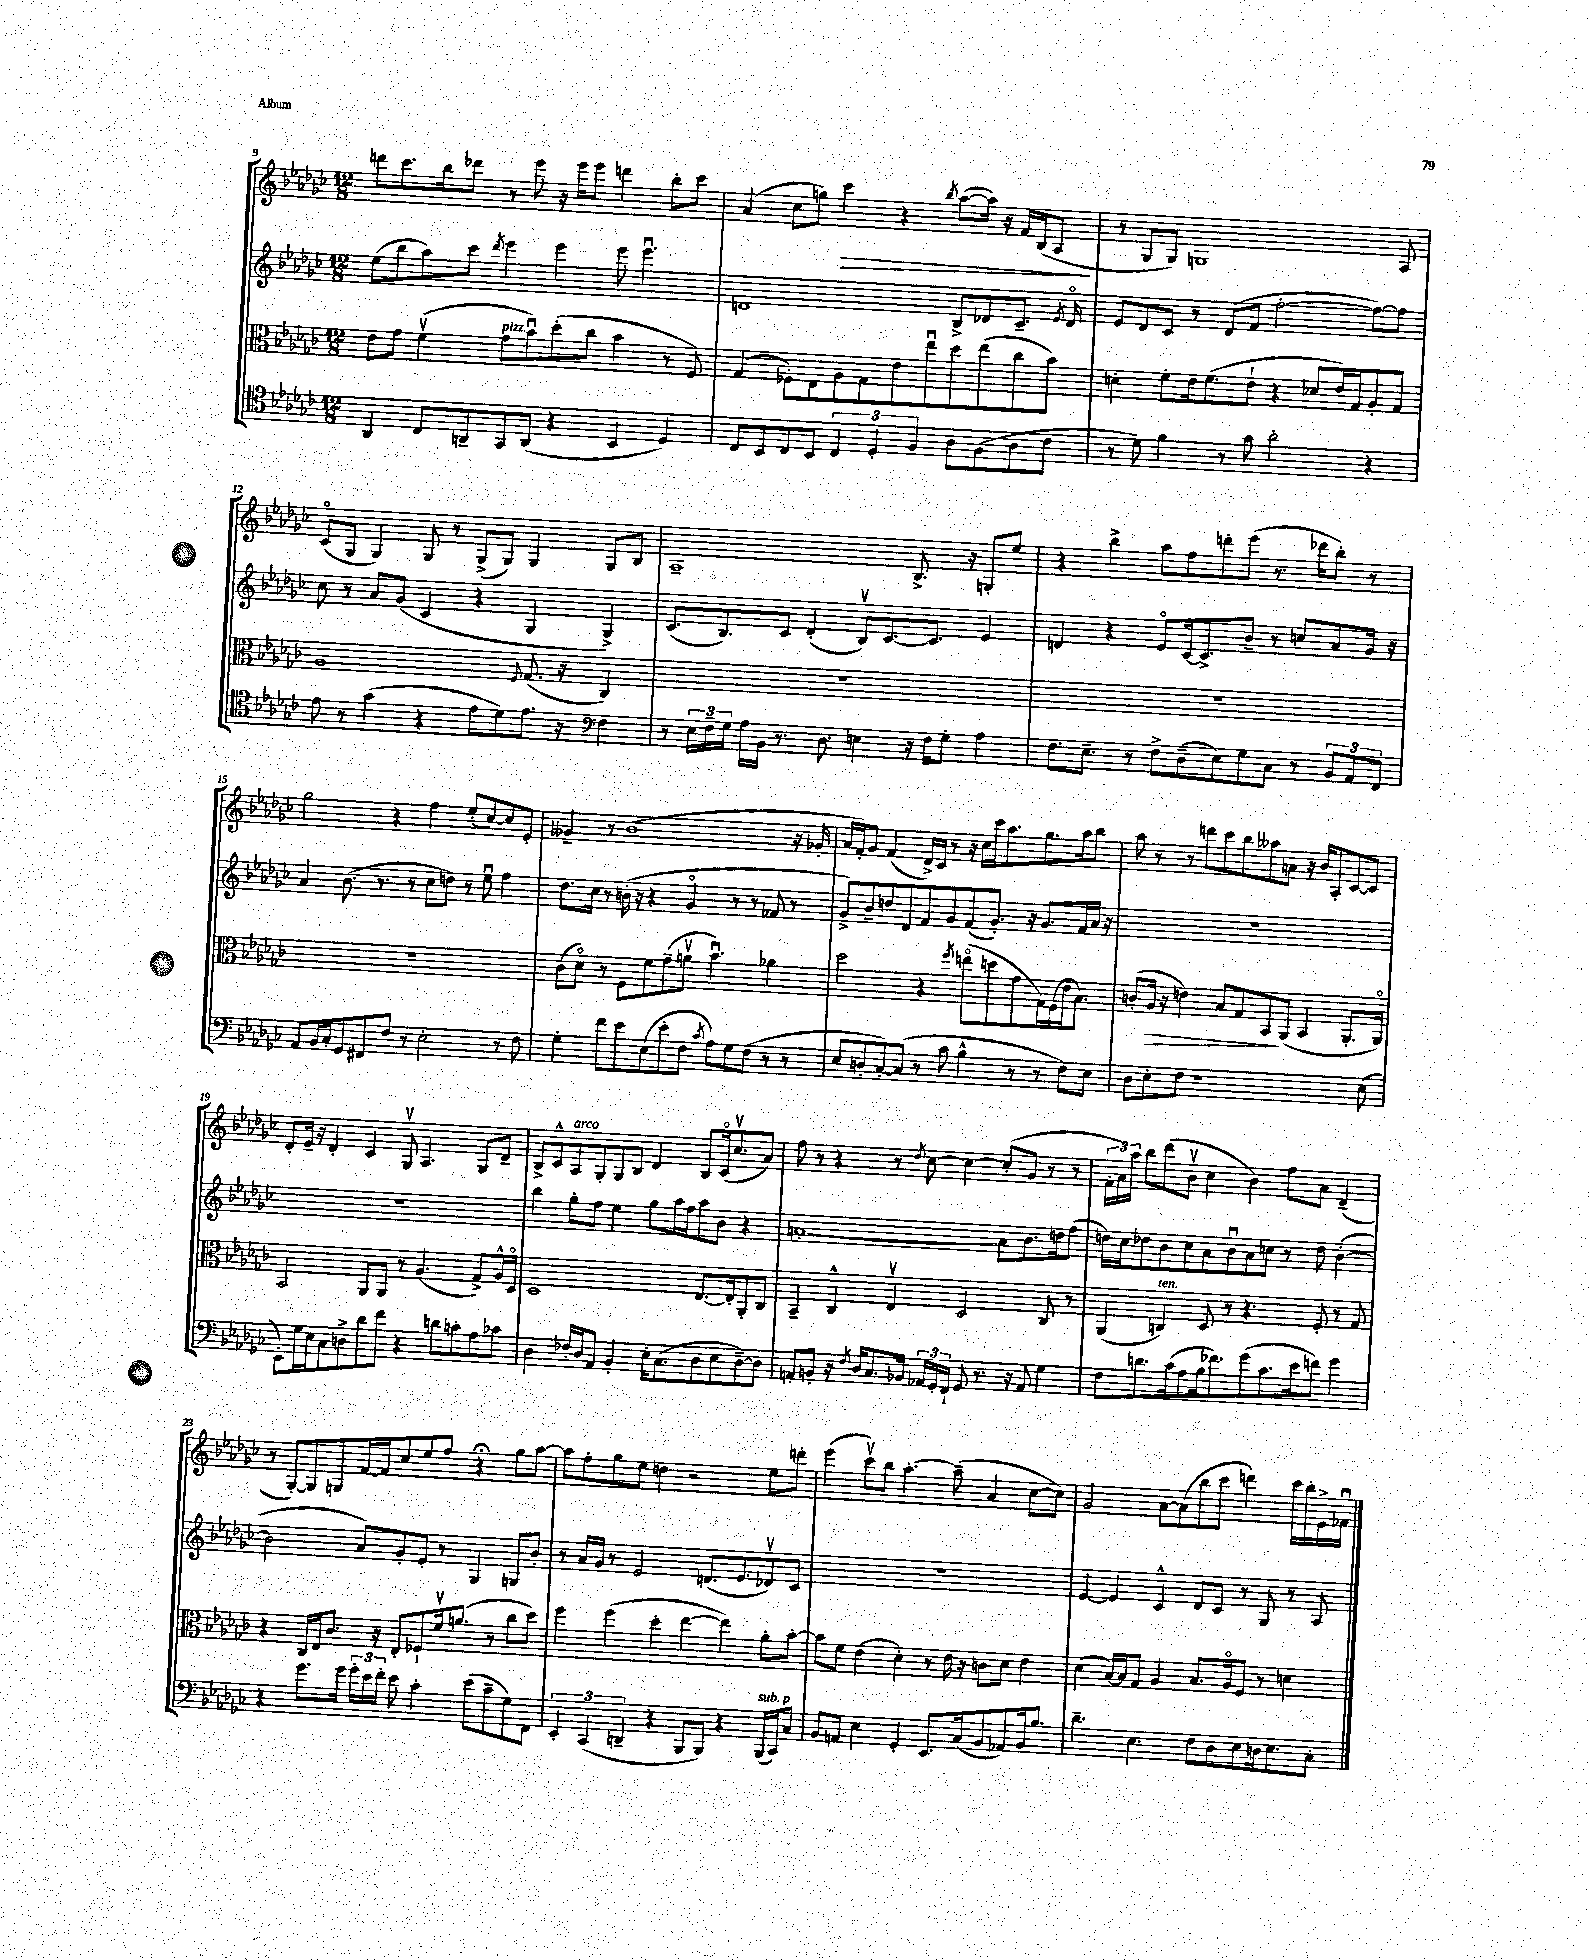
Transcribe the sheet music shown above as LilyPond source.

<<
\new StaffGroup <<
\new Staff = "s0" {
    \clef treble \key ges \major \numericTimeSignature \time 12/8
    \autoBeamOff d'''8[ ces'''8. bes''16 des'''8] r8 ees'''8 r16 ees'''16[ ees'''8] d'''4 bes''8[-. ces'''8] |
    aes'4( ces''8[ g''8]) ces'''4\> r4 \acciaccatura { bes''8 } aes''8[~( aes''16]) r16 f'16[ bes16( aes8]\! |
    r8 ges8[ ges8]) g1 aes8 |
    ces'8[\flageolet( ges8] ges4) ges8 r8 ges8[->( ges8]) ges4 ges8[ bes8] |
    aes1-- bes8.-> r16 g8[-. ees''8] |
    r4 bes''4-> aes''8[ f''8 d'''8-. ees'''8]( r8. des'''16[ bes''8]-.) r8 |
    ges''2 r4 f''4 ees''8[-.( ces''8~) ces''8 ees'8]-. |
    geses'4-- r8 bes'1( r16 ges'16-. |
    aes'16[ f'16-.) ges'8] f'4( des'16[->) ces'16] r8 r16 ces''16[ ces'''16 aes''8. ges''8. aes''16 bes''8] |
    aes''8 r8 r8 d'''8[ ces'''8 bes''8 aeses''8 a'8] r16 bes'16[ aes8-. ces'8~ ces'8] |
    des'8[-. ees'16]-- r16 des'4-. ces'4 ges8\upbow aes4. ges8[ des'8]-- |
    bes8[-> ces'8-^ aes8^\markup { \italic "arco" } ges8-. ges8 bes8] des'4 bes8[ ces'16\flageolet( ces''8.\upbow aes'8]) |
    f''8 r8 r4 r8 \acciaccatura { des''8 } ces''8~ ces''4~ ces''8[-.( ges'8] r8 r8 |
    \tuplet 3/2 { f'16[-. aes'16) aes''16] } bes''8[ des'''8( bes'8]\upbow ces''4 bes'4) f''8[ aes'8] des'4--( |
    r8 ges8[~-.) ges8 g8 f'16~ f'16 ces''8 ees''8 f''8] r4\fermata ges''8[ aes''8]~ |
    aes''8[ f''8-. ges''8 ees''8] d''4 r2 ees''8[ d'''8]-. |
    ees'''4( ces'''8[\upbow) bes''8] aes''4.~-. aes''8--( aes'4 ces''8[~ ces''8]) |
    ges'2 aes'8[~ aes'8( bes''8 ces'''8] d'''4) ces'''16[ bes''16-. ees'16-> fes'16]\downbow \bar "|." |
}
\new Staff = "s1" {
    \clef treble \key ges \major \numericTimeSignature \time 12/8
    \autoBeamOff ees''8[( bes''8 aes''8) ces'''8] \acciaccatura { des'''8 } ees'''4 ees'''4 ees'''8 ees'''4.\downbow |
    d'1 bes8[-> des'8 ces'8.]-- \acciaccatura { ees'8 } des'16\flageolet |
    ees'8[ des'8 ces'8] r8 des'8[( f'8] f''2~-. f''8[~) f''8] |
    ces''8 r8 aes'8[ ges'8]( ces'4 r4 ges4 ges4->) |
    ces'8.[( bes8.) ces'8] des'4-.( bes8[\upbow) ces'8.~ ces'8.] ees'4 |
    d'4 r4 ees'8[\flageolet ces'16~ ces'8.-> bes'8]-- r8 c''8[ aes'8 ges'16] r16 |
    aes'4 bes'8.( r8. r8 ces''8[ d''8]) r8 ees''8\downbow f''4 |
    des''8.[ ces''16] r8 b'16-.( r16 r4 ges'4\flageolet r8 r8 fes'8 r8 |
    ges'8[->) bes'8-- d''8 des'8 f'8 ges'8 f'8( ges'8.]-.) r16 ges'8.[ f'16 aes'16] r16 |
    R1. |
    R1. |
    bes''4 ges''8[-. f''8] ees''4 ges''8[ aes''16 f''16 aes''8 bes'8] r4 |
    a'1~-. a'8[ bes'8. d''16 f''8]( |
    d''16[) ces''16 des''8 bes'8 ces''8 aes'8 bes'8\downbow aes'8 c''8] r8 des''8 bes'4~-.( |
    bes'2 aes'8[) ges'8-. ees'8]-. r8 ges4 g8[ bes'8]-. |
    r8 aes'16[ ges'16] r8 ees'2 d'8.[( ees'8. des'8\upbow) ces'8] |
    R1. |
    ees'4~ ees'4 ces'4-^ des'8[ ces'8] r8 ges8 r8 aes8 \bar "|." |
}
\new Staff = "s2" {
    \clef alto \key ges \major \numericTimeSignature \time 12/8
    \autoBeamOff ees'8[ ges'8] f'4\upbow( ges'8[^\markup { \italic "pizz." } bes'8\downbow) des''8-.( ces''8] bes'4 r8 f8) |
    ges4( fes8[-.) ees8 aes8 ges8 ees'8 ees''8\downbow des''8 ees''8( ces''8 bes'8]) |
    d'4-. f'8[-. ees'16 f'8.( ees'8]-! r4 des'8[ ees'16) ges16 aes8-. ges8] |
    aes1 \appoggiatura { f8 } ges8.( r16 ces4) |
    R1. |
    R1. |
    R1. |
    ces'8[( des'8]\flageolet) r8 f8[ f'8 ges'8--( a'8]\upbow bes'4.\downbow) aes'4 |
    des''2 r4 \acciaccatura { f''8 } e''8[\flageolet( d''8 ges'8 ges16) f16( ees'16 bes8.]) |
    c'8[-.( aes16]\> r16 e'4) bes8[ ges8 bes,8\! aes,8]( bes,4 aes,8.[-. aes,16]\flageolet) |
    bes,2 aes,8[ aes,8] r8 aes4.( ges8[->) aes16-^ des16]\flageolet |
    des1 ees8.[~ ees16-. aes,8-. ces8] |
    bes,4-- ces4-^ ees4\upbow des2 ces8 r8 |
    aes,4( c4^\markup { \italic "ten." }) des8 r8 r4. f8-. r8 ges8 |
    r4 ces16[ ees16 ces'8.] r16 ees8[-. fes8-! f'16\upbow a'8.]( r8 ces''8[ des''8]) |
    f''4 f''4( des''4-. ees''4~ ees''4) aes'8[-. bes'8]~-. |
    bes'8[ f'8] ees'4( des'4-.) r8 ees'16 r16 c'8[ des'8] ees'4 |
    des'4( bes16[~) bes16 ges8] aes4 bes8.[ aes16\flageolet f8] r8 d'4 \bar "|." |
}
\new Staff = "s3" {
    \clef tenor \key ges \major \numericTimeSignature \time 12/8
    \autoBeamOff aes,4 ces8[ a,8-- ges,8 a,8]( r4 bes,4 des4) |
    ces8[ bes,8 ces8 bes,8] \tuplet 3/2 { ces4 des4-. f4 } aes8[ f8( aes8 ces'8] |
    r8 des'8) f'4 r8 ges'8 aes'2-. r4 |
    ees'8 r8 ges'4( r4 ees'8[ des'8) ees'8.] r16 \clef bass f4 |
    r8 \tuplet 3/2 { ees16[ f16-- ges16] } aes16[ bes,16] r8. des8. e4 r16 f16[ ges8]-. aes4 |
    f8.[ ees8.]-- r8 f8[-> des8--( ees8) ges8 ces8] r8 \tuplet 3/2 { bes,8[ aes,8 f,8] } |
    aes,8[ bes,16 ces16-. ges,8 fis,8 f8] r8 ees2-. r8 f8 |
    ges4-. f'8[ ees'8 ees8( ees'8-. f8] \acciaccatura { ces'8 } aes8[) ges8 f8]( r8 r8 |
    ees8[ d8-. ces8~-.) ces8]( r8 ces'8 bes4-^ r8 r8 f8[) ees8] |
    des8[ ees8-. f8] r1 ees8( |
    ees,8[-.) ges16 ees16 ces8 d8-> des'8 f'8] r4 d'8[ c'8-. aes8 ces'8] |
    des4 fes16[-. des16 aes,8] bes,4-. ees16[-. ces8.( des8 ees8 des8~--) des8] |
    a,8[-. b,8]-. r16 \acciaccatura { f8 } des16[ ces8. bes,16] \tuplet 3/2 { aes,16[ ges,16-. f,16]-! } ges,8 r8. r16 aes,8 ges4 |
    f8[ d'8. ces'16( aes8 bes16 fes'8.) ges'8( ces'8. ees'16 f'8]) ges'4 |
    r4 ges'8.[ ges'16] \tuplet 3/2 { ges'16[-. ees'16 f'16]-. } ees'8 ces'4-. ees'8[( ces'8-- ges8) f,8] |
    \tuplet 3/2 { ees,4-. ces,4( d,4-- } r4 bes,,8[ bes,,8]) r4 bes,,16[^\markup { \italic "sub. p" }( ces,16) ces8] |
    bes,8[ a,8] ees4 ges,4-. ees,8.[ ces16( bes,8 aes,8) bes,16 bes8.] |
    des'4.-- ees4. f8[ des8 ees8 d16 ees8. ces8]-. \bar "|." |
}
>>
>>
\layout { \context { \Score currentBarNumber = #9 } }
